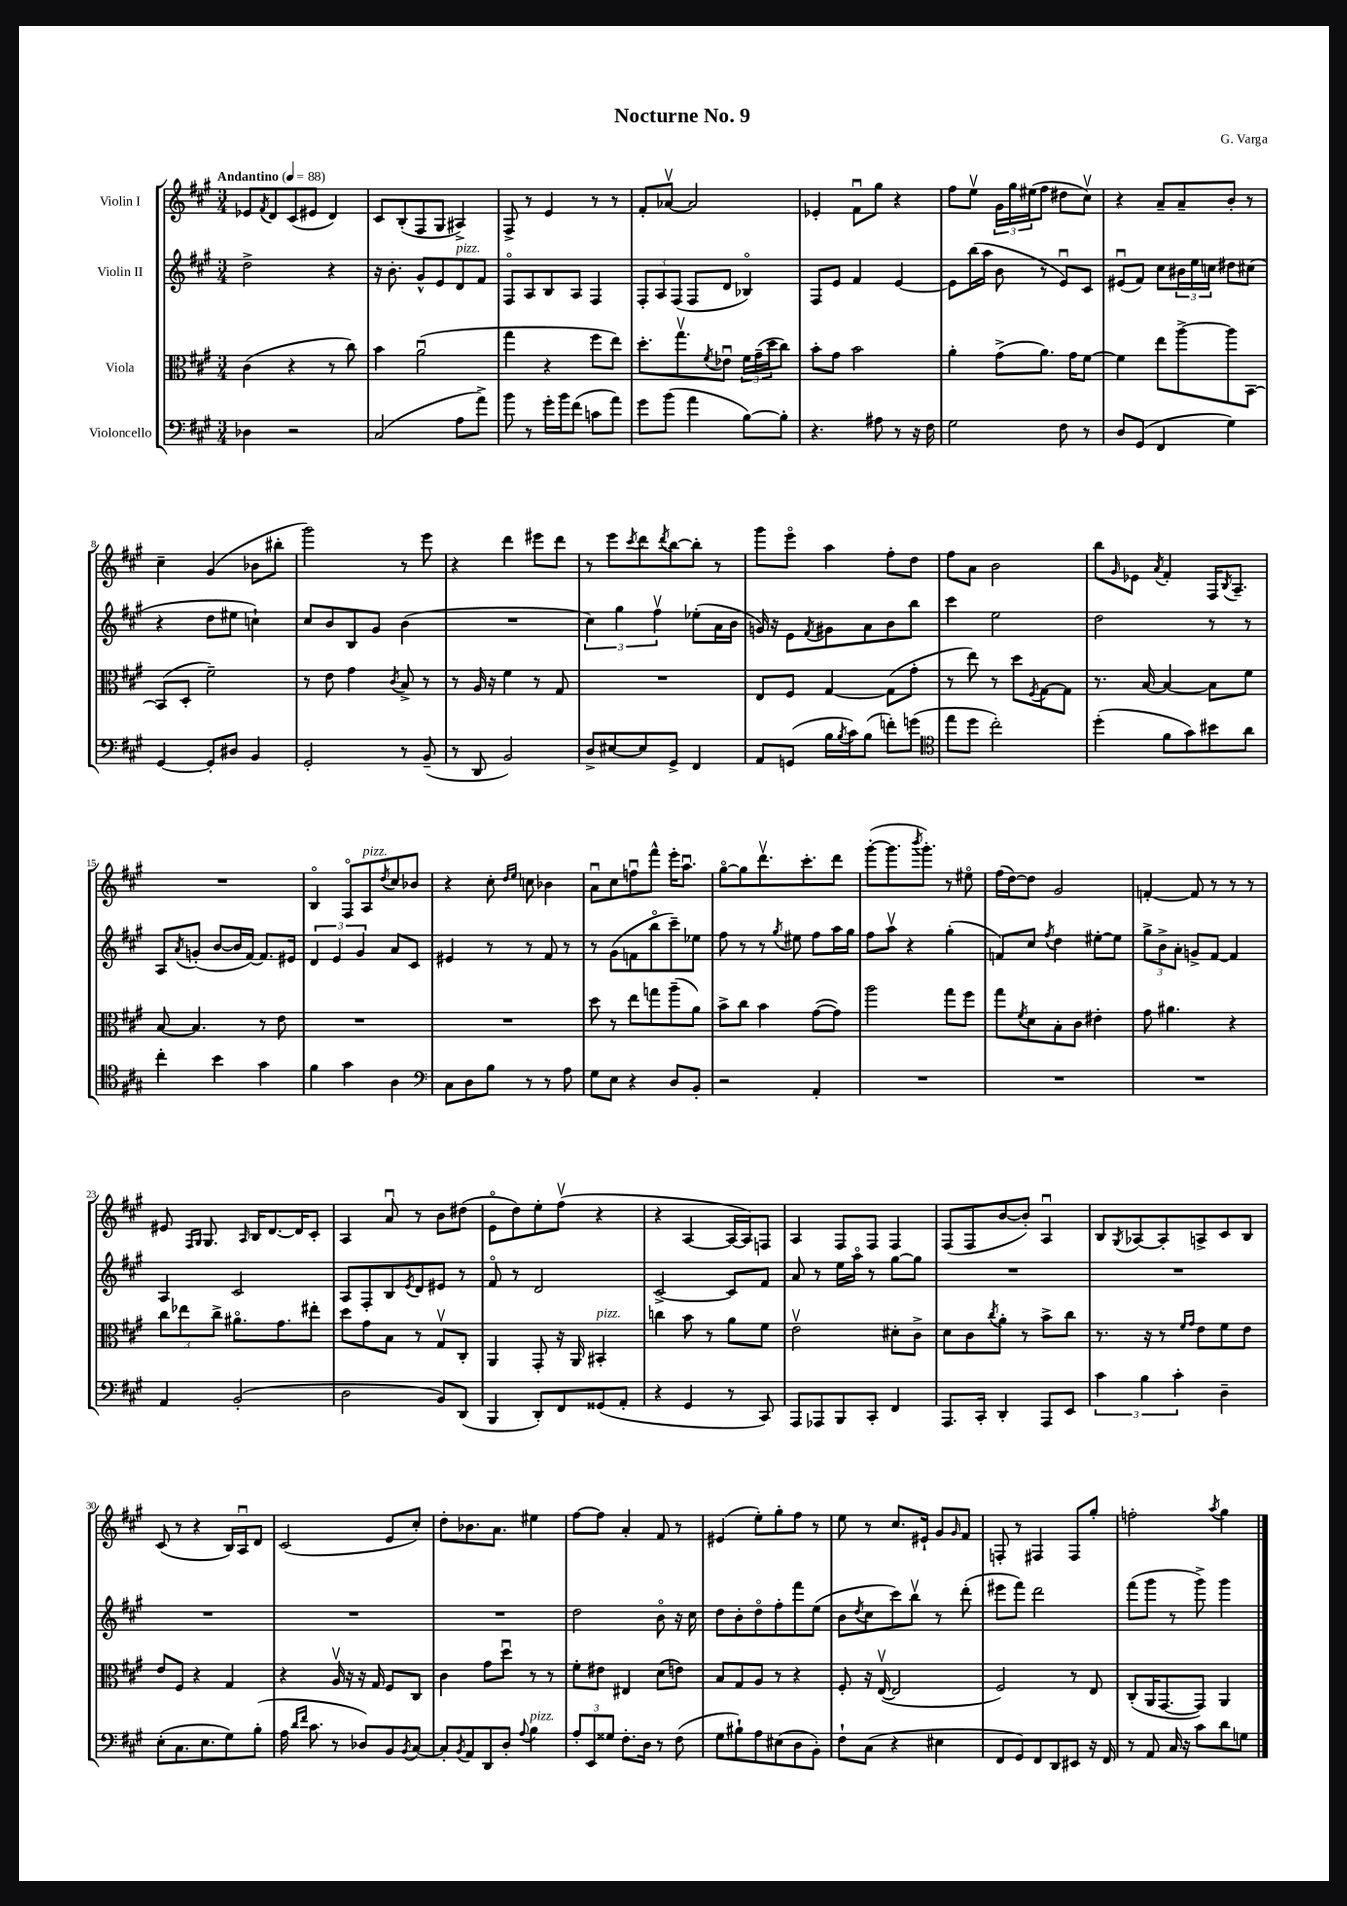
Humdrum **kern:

**kern	**kern	**kern	**kern
*staff4	*staff3	*staff2	*staff1
*clefF4	*clefC3	*clefG2	*clefG2
*k[f#c#g#]	*k[f#c#g#]	*k[f#c#g#]	*k[f#c#g#]
*M3/4	*M3/4	*M3/4	*M3/4
*MM88	*MM88	*MM88	*MM88
4D-	(4c#	2dd^	8e-
.	.	.	8qf#
.	.	.	8d
2r	4r	.	(8c#
.	.	.	8e#
.	8r	4r	4d)
.	8cc#)	.	.
=	=	=	=
(2C#	4b	16r	8c#
.	.	8.b'	.
.	.	.	(8B'
.	(2au	8g#^^	8F#
.	.	8e	8G#
8A	.	8d	4A#^)
8a^)	.	8f#	.
=	=	=	=
8b	4gg#	8F#o	8F#^
8r	.	8A	8r
16g#'	4r	8B	4e
16b	.	.	.
(8f#	.	8A	.
8c	8ff#	4F#	8r
8a)	8ee)	.	8r
=	=	=	=
8g#	8.dd'	12F#'	8f#'
.	.	12A	.
(8b	.	.	[8a-v
.	.	(12F#	.
.	8.gg#v	.	.
4a	.	8F#	2a-]
.	8qf#	.	.
.	8e-u	8d	.
[8B)	24f#	4B-o)	.
.	(24g#~	.	.
.	24dd	.	.
8B']	8cc#)	.	.
=	=	=	=
4.r	8b'	8F#	4e-'
.	8g#	8e	.
.	2b	4f#	8f#u
8A#	.	.	8gg#
8r	.	[4e	4r
16r	.	.	.
16F#	.	.	.
=	=	=	=
2G#	4a'	8e]	8ff#
.	.	(16bb	8eev
.	.	16aa	.
.	(8g#^	8b	24g#
.	.	.	24gg#
.	.	.	(24ee#
.	8.a)	8r	8ff#
8F#	.	8eu)	8dd#
.	16g#	.	.
8r	[8f#	8c#	8cc#v)
=	=	=	=
8D	4f#]	(8e#u	4r
(8GG#	.	8f#)	.
4FF#	8ee	8cc#	8a~
.	[8aa^	24b#	8a~
.	.	24ee	.
.	.	24cc	.
4G#)	8aa]	8dd#	8b'
.	[8BB	(8cc#	8r
=	=	=	=
[4GG#	(8BB]	4r	4cc#~
.	8D'	.	.
8GG#']	2f#~)	8dd	(4g#
8D#	.	8ee#	.
4BB	.	4cc`)	8b-
.	.	.	8bb#'
=	=	=	=
2GG#'	8r	8cc#	2ggg#)
.	8e	8b	.
.	4g#	8B	.
.	.	8g#	.
.	8qc#	.	.
8r	8B^	(4b	8r
(8BB~	8r	.	8eee
=	=	=	=
8r	8r	2.r	4r
8DD	16A	.	.
.	16r	.	.
2BB)	4f#	.	4ddd
.	8r	.	8eee#
.	8G#	.	8ddd
=	=	=	=
8D^	2.r	6cc#)	8r
[8E#	.	.	8eee
.	.	6gg#	.
.	.	.	8qccc#
8E#]	.	.	8ddd
.	.	6ff#v	.
.	.	.	8qddd
8GG#^	.	.	[8bb
4FF#	.	(8ee-'	8bb']
.	.	16a	8r
.	.	16b	.
=	=	=	=
8AA	8E	16g)	8ggg#
.	.	16r	.
(8GG	8F#	8e	8eeeo
.	.	8qf#	.
16B	[4G#	8g#	4aa
8qB	.	.	.
16c#)	.	.	.
(8B	.	8a	.
8f')	(8G#]	8b	8ff#'
(8g	8g#'	8bb	8dd
=	=	=	=
*clefC4	*	*	*
8ee	8r	4ccc#	8ff#
8dd	8ee)	.	8a
2cc#')	8r	2ee	2b
.	8dd	.	.
.	8qF#	.	.
.	[8G#	.	.
.	8G#]	.	.
=	=	=	=
(4dd'	8.r	2dd	8bb
.	.	.	16qqg#
.	.	.	8e-
.	[16B	.	.
.	.	.	8qa
8f#	4B_	.	4f#'
8g#)	.	.	.
8b#	8B]	8r	16F#
.	.	.	8qB
.	.	.	8.A~
8a	8f#	8r	.
=	=	=	=
4cc#'	[8B	8A	2.r
.	.	8qa	.
.	4.B]	(8g'	.
4b	.	[8b	.
.	.	16b]	.
.	.	[16f#)	.
4g#	8r	8.f#]	.
.	8e	.	.
.	.	16e#	.
=	=	=	=
4f#	2.r	6d	4Bo
.	.	6e	.
4g#	.	.	8F#o
.	.	6g#	.
.	.	.	8A
.	.	.	8qdd
4A	.	8a	8cc#
.	.	8c#	8b-
=	=	=	=
*clefF4	*	*	*
8C#	2.r	4e#	4r
8D	.	.	.
8B	.	8r	8cc#'
.	.	.	16qqdd
.	.	.	16qqee
8r	.	8r	8cc
8r	.	8f#	4b-
8A	.	8r	.
=	=	=	=
8G#	8dd	8r	8au
8E	8r	(8g#	8cc#
4r	8ee	8f	8ffu
.	8gg	8bbo	8fff#^^
8D	(8aa~	8ccc#~)	16eee'
.	.	.	8.aau
8BB'	8a)	8ee-	.
=	=	=	=
2r	8b^	8ff#	[8gg#o
.	8cc#	8r	8gg#]
.	4b	8r	8.dddv
.	.	8qgg#	.
.	.	8ee#	.
.	.	.	8.ccc#'
4AA'	([8g#	8ff#	.
.	8g#])	16aa	8ddd
.	.	16gg#	.
=	=	=	=
2.r	2aa	8ff#	([8ggg#'
.	.	8aav	8.ggg#]
.	.	4r	.
.	.	.	8qbbb
.	.	.	8.ggg#')
.	8gg#	(4gg#'	8r
.	8ff#	.	8ee#o
=	=	=	=
2.r	8gg#	8f)	(16ff#
.	.	.	[16dd)
.	8qf#	.	.
.	8d	8cc#	8dd]
.	.	8qff#	.
.	8B'	4dd	2g#
.	8c#	.	.
.	4e#'	[8ee#'	.
.	.	8ee#]	.
=	=	=	=
2.r	8g#	12gg#^	[4f'
.	.	12b^	.
.	4.a#	.	.
.	.	12a'	.
.	.	8g^	8f]
.	.	[8f#	8r
.	4r	4f#]	8r
.	.	.	8r
=	=	=	=
4AA	12cc#	4A	8e#
.	12ee-	.	.
.	.	.	16qqF#
.	.	.	16qqG#
.	.	.	8.G#
.	12cc#^	.	.
(2BB'	8.a#o	2c#	.
.	.	.	16qqA
.	.	.	16B
.	.	.	[8.d
.	8.g#	.	.
.	.	.	16d]
.	8ee#'	.	8c#'
=	=	=	=
2D	8dd	8A	4A
.	8g#	8F#'	.
.	8B	8B	8au
.	.	8qe	.
.	8r	8d	8r
8BB)	8G#v	8e#	8b
(8DD	8C#'	8r	(8dd#
=	=	=	=
4BBB	4AA	8f#o	8eo
.	.	8r	8dd)
8DD')	8GG#'	2d	8ee'
8FF#	16r	.	(8ff#v
.	16AA	.	.
(8GG##	4BB#'	.	4r
8AA'	.	.	.
=	=	=	=
4r	4cc	[2c#^	4r
4GG#	8b	.	[4A
.	8r	.	.
8r	8a	8c#]	16A_
.	.	.	16A])
8CC#)	8f#	8f#	8F
=	=	=	=
8AAA	2ev	8a	4A
8AAA-	.	8r	.
8BBB	.	16ee	8F#
.	.	16aao	.
8CC#'	.	8r	8F#
4FF#	8d#'	[8gg#	4F#
.	8c#^	8gg#]	.
=	=	=	=
8.AAA	8d	2.r	(8F#
.	8c#	.	8F#
16CC#'	.	.	.
.	8qcc#	.	.
4DD'	8a'	.	[8b
.	8r	.	8b'])
8AAA	8b^	.	4Au
8EE	8cc#	.	.
=	=	=	=
6c#	8.r	2.r	8B
.	.	.	8qG#
.	.	.	[8A-
6B	.	.	.
.	16r	.	.
.	8r	.	8A-']
6c#'	.	.	.
.	16qqf#	.	.
.	16qqg#	.	.
.	8e	.	8A^
4D~	8f#	.	8c#
.	8e	.	8B
=	=	=	=
(8E'	8e	2.r	(8c#
8.C#	8F#	.	8r
.	4r	.	4r
8.E	.	.	.
8G#)	4G#	.	16B)
.	.	.	16Au
(8B'	.	.	8d
=	=	=	=
16A	4r	2.r	(2c#
16qqd	.	.	.
16qqf#	.	.	.
8.c#	.	.	.
8r	16Av	.	.
.	16r	.	.
8D-)	16r	.	.
.	16G#	.	.
8BB	8F#	.	8e
8qBB	.	.	.
[8C#	8C#	.	8cc#')
=	=	=	=
8C#']	4c#	2.r	8dd'
8qBB	.	.	.
8AA	.	.	8.b-
8DD	8g#	.	.
.	.	.	8.a
8D'	8ddu	.	.
8qqA	.	.	.
4B	8r	.	4ee#
.	8r	.	.
=	=	=	=
12A'	8f#'	2dd	[8ff#
12EE	.	.	.
.	8e#	.	8ff#]
12G##	.	.	.
8.F#'	4E#	.	4a'
16D	.	.	.
8r	(8d	8bo	8f#
(8F#	8e)	16r	8r
.	.	16cc#	.
=	=	=	=
8G#	8B	8dd	(4e#
8B#`)	8G#	8b'	.
8A	8A	8ddo	8ee')
(8E#	8r	8ff#'	8gg#'
8D	4r	8fff#	8ff#
8BB')	.	(8ee	8r
=	=	=	=
8F#`	8F#'	8b	8ee
.	.	8qdd	.
(8C#	16r	8cc#	8r
.	([16Ev	.	.
4r	2E]	8ccc#)	8.cc#
.	.	8bbv	.
.	.	.	16e#`
4E#	.	8r	8g#
.	.	.	16qqg#
.	.	(8ddd'	8f#
=	=	=	=
8FF#	2F#)	8eee#	8F'
8GG#)	.	8fff#)	8r
8FF#	.	2ddd	4F#
8DD	.	.	.
8EE#	8r	.	8F#
16r	8E	.	8gg#'
16FF#	.	.	.
=	=	=	=
8r	(8C#'	(8fff#	2ff'
8AA	16AA	8ggg#	.
.	[8.GG#	.	.
16C#	.	8r	.
16r	.	.	.
8c#	8GG#])	8ggg#^)	.
.	.	.	8qaa
8d	4AA	4ggg#	4gg#
8G	.	.	.
==	==	==	==
*-	*-	*-	*-
